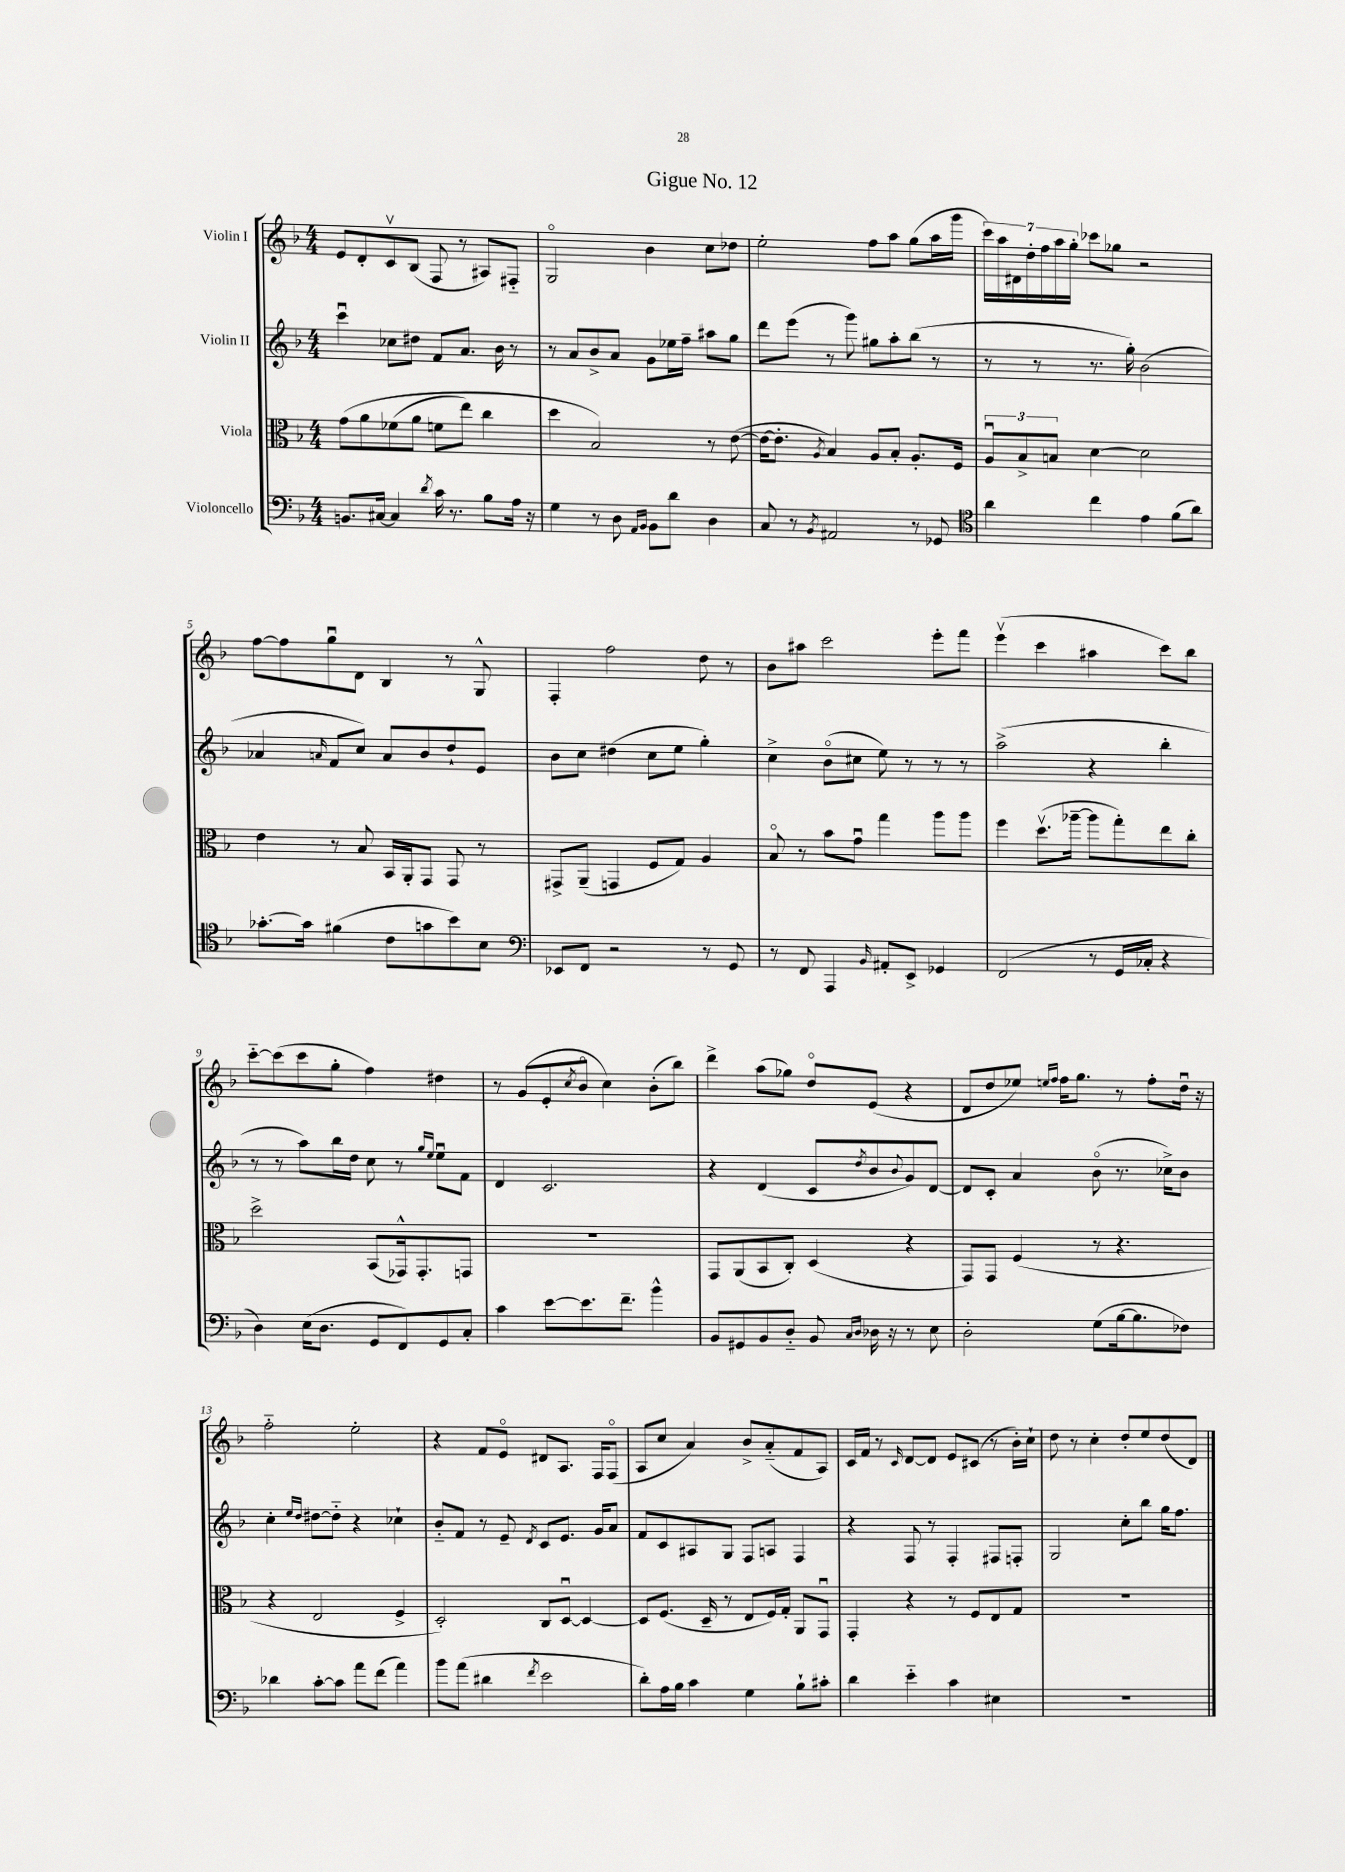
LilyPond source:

\header { title = "Gigue No. 12" }
<<
\new StaffGroup <<
\new Staff = "s0" \with { instrumentName = "Violin I" } {
    \clef treble \key f \major \numericTimeSignature \time 4/4
    e'8 d'8-. c'8\upbow bes8( f8 r8 ais8) fis8-_ |
    g2\flageolet bes'4 c''8 des''8 |
    e''2-. f''8 a''8 g''8( a''16 g'''16 |
    \tuplet 7/4 { c'''16) a''16 dis'16 d''16-. f''16 a''16 g''16-. } ces'''8 ges''8 r2 |
    f''8~ f''8 g''8\downbow d'8 bes4 r8 g8-^ |
    f4-. f''2 d''8 r8 |
    bes'8 ais''8 c'''2 e'''8-. f'''8 |
    e'''4\upbow( c'''4 ais''4 c'''8) bes''8 |
    c'''8~-_ c'''8( c'''8 g''8-. f''4) dis''4 |
    r8 g'8( e'8-. \acciaccatura { c''8 } bes'8\flageolet c''4) bes'8-.( bes''8) |
    d'''4-> a''8( ges''8) d''8\flageolet e'8( r4 |
    d'8 d''8 ees''8) \grace { e''16 f''16 } f''16 g''8. r8 f''8-. d''16\downbow r16 |
    f''2-_ e''2-. |
    r4 f'8 e'8\flageolet dis'8 a8. f16 f8\flageolet( |
    a8 c''8 a'4) bes'8-> a'8-_( f'8 a8) |
    c'16 f'16 r8 \grace { c'16 } d'8~ d'8 e'8 cis'8( r8 bes'16-.) c''16-! |
    d''8 r8 c''4-. d''8-. e''8 d''8( d'8) \bar "|." |
}
\new Staff = "s1" \with { instrumentName = "Violin II" } {
    \clef treble \key f \major \numericTimeSignature \time 4/4
    c'''4\downbow ces''8 dis''8 f'8 a'8. bes'16 r8 |
    r8 a'8 bes'8-> a'8 g'8 ees''16 f''16-- ais''8 g''8 |
    d'''8 e'''8( r8 g'''8) gis''8 a''8-. bes''8( r8 |
    r8 r8 r8. g''16-.) bes'2( |
    aes'4 \grace { a'16 } f'8 c''8) a'8 bes'8 d''8-! e'8 |
    bes'8 c''8 dis''4( c''8 e''8 g''4-.) |
    c''4-> bes'8\flageolet( cis''8 e''8) r8 r8 r8 |
    a''2->( r4 bes''4-. |
    r8 r8 a''8) bes''16 d''16 c''8 r8 \grace { g''16 e''16 } e''8\downbow f'8 |
    d'4 c'2. |
    r4 d'4( c'8 \acciaccatura { d''8 } bes'8 \appoggiatura { bes'8 } g'8) d'8~ |
    d'8 c'8-. a'4 bes'8\flageolet( r8. ces''16->) bes'8 |
    c''4-. \grace { e''16 d''16 } dis''8~ dis''8-_ r4 ces''4-! |
    bes'8-_ f'8 r8 e'8-- \acciaccatura { d'8 } c'8 e'8. g'16 a'8 |
    f'8 c'8 ais8 g8 f8 a8 f4 |
    r4 f8 r8 f4-. fis8 f8-. |
    g2 c''8-. bes''8 g''16 f''8. \bar "|." |
}
\new Staff = "s2" \with { instrumentName = "Viola" } {
    \clef alto \key f \major \numericTimeSignature \time 4/4
    g'8\( a'8 fes'8( a'8 f'8 e''8) c''4 |
    d''4 bes2\) r8 e'8~( |
    e'16~ e'8.-. \acciaccatura { a8 } bes4) a8 bes8-. a8.-. f16 |
    \tuplet 3/2 { a8\downbow bes8-> b8 } d'4~ d'2 |
    e'4 r8 bes8 bes,16 a,16-. g,8 g,8 r8 |
    gis,8-> a,8--( g,4 f8 g8) a4 |
    bes8\flageolet r8 bes'8 g'8\downbow g''4 a''8 a''8 |
    f''4 d''8.\upbow( aes''16~-- aes''8 g''8-.) e''8 c''8-. |
    d''2-> bes,8( ges,16-^) ges,8.-. g,8 |
    R1 |
    g,8 a,8( bes,8 c8-.) d4( r4 |
    g,8) g,8 f4( r8 r4. |
    r4 e2 f4-> |
    d2-.) c8 d8~\downbow d4~ |
    d8 f8.( d16-- r8 e8 f16) g16-. a,8 g,8\downbow |
    g,4-. r4 r8 f8 e8 g8 |
    R1 \bar "|." |
}
\new Staff = "s3" \with { instrumentName = "Violoncello" } {
    \clef bass \key f \major \numericTimeSignature \time 4/4
    b,8. cis16~ cis4 \acciaccatura { d'8 } c'16 r8. bes8 a16 r16 |
    g4 r8 d8 \grace { a,16 bes,16 } bes,8 d'8 d4 |
    c8 r8 \acciaccatura { bes,8 } ais,2 r8 ges,8 |
    \clef tenor a'4 c''4 e'4 f'8( a'8) |
    ges'8.~-. ges'16 fis'4( c'8 g'8 bes'8) bes8 |
    \clef bass ees,8 f,8 r2 r8 g,8 |
    r8 f,8 a,,4 \grace { bes,16 } ais,8-. e,8-> ges,4 |
    f,2( r8 g,16 ces16-. r4 |
    d4) e16( d8. g,8 f,8) g,8 c8-. |
    c'4 e'8~ e'8. f'8.-- bes'4-^ |
    bes,8 gis,8 bes,8 d8-_ bes,8 \grace { c16 d16 } des16 r16 r8 e8 |
    d2-. g8( bes16~ bes8. fes8) |
    des'4 c'8~-. c'8 a'8 f'8( a'4) |
    bes'8 a'8( dis'4 \acciaccatura { f'8 } e'2 |
    d'8-.) a16 bes16 c'4 g4 bes8-! cis'8-. |
    d'4 e'4-_ c'4 eis4 |
    R1 \bar "|." |
}
>>
>>
